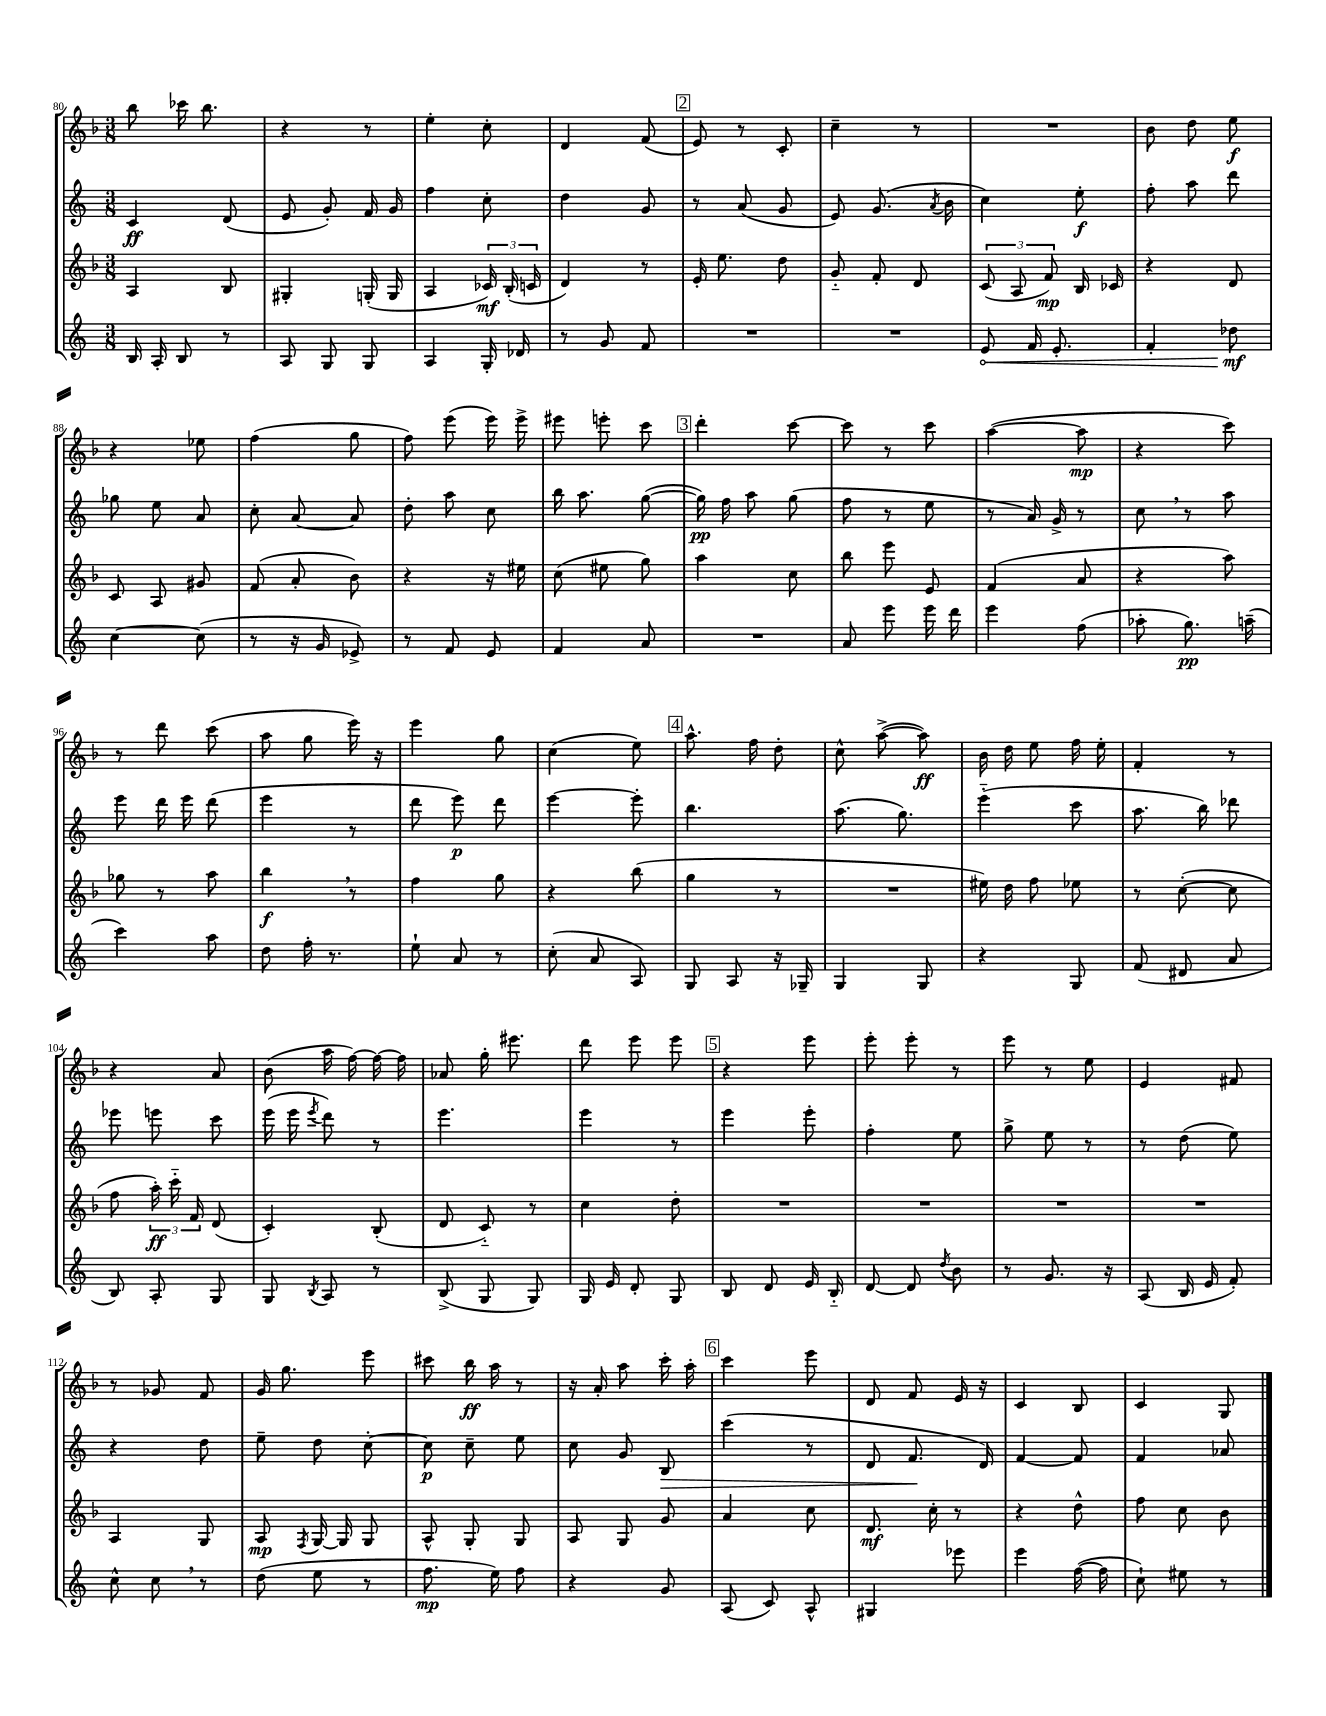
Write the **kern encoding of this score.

**kern	**dynam	**kern	**dynam	**kern	**dynam	**kern	**dynam
*part4	*part4	*part3	*part3	*part2	*part2	*part1	*part1
*staff4	*staff4	*staff3	*staff3	*staff2	*staff2	*staff1	*staff1
*clefG2	*	*clefG2	*	*clefG2	*	*clefG2	*
*k[]	*	*k[b-]	*	*k[]	*	*k[b-]	*
*M3/8	*	*M3/8	*	*M3/8	*	*M3/8	*
=80	=80	=80	=80	=80	=80	=80	=80
16B/	.	4A/	.	4c/	ff	8bb-\	.
16A'/	.	.	.	.	.	.	.
8B/	.	.	.	.	.	16ccc-X\	.
.	.	.	.	.	.	8.bb-\	.
8r	.	8B-/	.	(8d/	.	.	.
=81	=81	=81	=81	=81	=81	=81	=81
8A/	.	4G#X'/	.	8e/	.	4r	.
8G/	.	.	.	8g'/)	.	.	.
8G/	.	(16Gn'/	.	16f/	.	8r	.
.	.	16G/	.	16g/	.	.	.
=82	=82	=82	=82	=82	=82	=82	=82
4A/	.	4A/	.	4ff\	.	4ee'\	.
16G'/	.	24c-X/)	mf	8cc'\	.	8cc'\	.
.	.	(24B-'/	.	.	.	.	.
16d-X/	.	.	.	.	.	.	.
.	.	24cn/	.	.	.	.	.
=83	=83	=83	=83	=83	=83	=83	=83
8r	.	4d/)	.	4dd\	.	4d/	.
8g/	.	.	.	.	.	.	.
8f/	.	8r	.	8g/	.	(8f/	.
!!LO:REH:place=s1:t=2
=84	=84	=84	=84	=84	=84	=84	=84
4.r	.	16e'/	.	8r	.	8e/)	.
.	.	8.ee\	.	.	.	.	.
.	.	.	.	(8a/	.	8r	.
.	.	8dd\	.	8g/	.	8c'/	.
=85	=85	=85	=85	=85	=85	=85	=85
4.r	.	8g/	.	8e/)	.	4cc~\	.
.	.	8f'/	.	(8.g/	.	.	.
.	.	8d/	.	.	.	8r	.
.	.	.	.	8qa/	.	.	.
.	.	.	.	16b\	.	.	.
=86	=86	=86	=86	=86	=86	=86	=86
!	!LO:HP:b	!	!	!	!	!	!
8e/	<	(12c/	.	4cc\)	.	4.r	.
.	.	12A/	.	.	.	.	.
16f/	.	.	.	.	.	.	.
.	.	12f/)	mp	.	.	.	.
8.e'/	.	.	.	.	.	.	.
.	.	16B-/	.	8ee'\	f	.	.
.	.	16c-X/	.	.	.	.	.
=87	=87	=87	=87	=87	=87	=87	=87
4f'/	.	4r	.	8ff'\	.	8b-\	.
.	.	.	.	8aa\	.	8dd\	.
8dd-X\	mf	8d/	.	8ddd\	.	8ee\	f
.	[	.	.	.	.	.	.
!!LO:LB:g=z
=88	=88	=88	=88	=88	=88	=88	=88
[4cc\	.	8c/	.	8gg-X\	.	4r	.
.	.	8A/	.	8ee\	.	.	.
(8cc\]	.	8g#X/	.	8a/	.	8ee-X\	.
=89	=89	=89	=89	=89	=89	=89	=89
8r	.	(8f/	.	8cc'\	.	(4ff\	.
16r	.	8a'/	.	[8a/	.	.	.
16g/	.	.	.	.	.	.	.
8e-X^/)	.	8b-\)	.	8a/]	.	8gg\	.
=90	=90	=90	=90	=90	=90	=90	=90
8r	.	4r	.	8dd'\	.	8ff\)	.
8f/	.	.	.	8aa\	.	(8eee\	.
8e/	.	16r	.	8cc\	.	16eee\)	.
.	.	16ee#X\	.	.	.	16eee^\	.
=91	=91	=91	=91	=91	=91	=91	=91
4f/	.	(8cc\	.	16bb\	.	8eee#X\	.
.	.	.	.	8.aa\	.	.	.
.	.	8ee#X\	.	.	.	8eeen'\	.
8a/	.	8gg\)	.	([8gg\	.	8ccc\	.
!!LO:REH:place=s1:t=3
=92	=92	=92	=92	=92	=92	=92	=92
4.r	.	4aa\	.	16gg\])	pp	4ddd'\	.
.	.	.	.	16ff\	.	.	.
.	.	.	.	8aa\	.	.	.
.	.	8cc\	.	(8gg\	.	[8ccc\	.
=93	=93	=93	=93	=93	=93	=93	=93
8a/	.	8bb-\	.	8ff\	.	8ccc\]	.
8eee\	.	8eee\	.	8r	.	8r	.
16eee\	.	8e/	.	8ee\	.	8ccc\	.
16ddd\	.	.	.	.	.	.	.
=94	=94	=94	=94	=94	=94	=94	=94
4eee\	.	(4f/	.	8r	.	([4aa\	.
.	.	.	.	16a/)	.	.	.
.	.	.	.	16g^/	.	.	.
(8ff\	.	8a/	.	8r	.	8aa\]	mp
=95	=95	=95	=95	=95	=95	=95	=95
8aa-X'\	.	4r	.	8cc,\	.	4r	.
8.gg\)	pp	.	.	8r	.	.	.
.	.	8aa\)	.	8aa\	.	8ccc\)	.
(16aan~\	.	.	.	.	.	.	.
!!LO:LB:g=z
=96	=96	=96	=96	=96	=96	=96	=96
4ccc\)	.	8gg-X\	.	8eee\	.	8r	.
.	.	8r	.	16ddd\	.	8ddd\	.
.	.	.	.	16eee\	.	.	.
8aa\	.	8aa\	.	(8ddd\	.	(8ccc\	.
=97	=97	=97	=97	=97	=97	=97	=97
8dd\	.	4bb-,\	f	4eee\	.	8aa\	.
16ff'\	.	.	.	.	.	8gg\	.
8.r	.	.	.	.	.	.	.
.	.	8r	.	8r	.	16eee\)	.
.	.	.	.	.	.	16r	.
=98	=98	=98	=98	=98	=98	=98	=98
8ee`\	.	4ff\	.	8ddd\	.	4eee\	.
8a/	.	.	.	8eee\)	p	.	.
8r	.	8gg\	.	8ddd\	.	8gg\	.
=99	=99	=99	=99	=99	=99	=99	=99
(8cc'\	.	4r	.	[4eee\	.	(4cc\	.
8a/	.	.	.	.	.	.	.
8A/)	.	(8bb-\	.	8eee'\]	.	8ee\)	.
!!LO:REH:place=s1:t=4
=100	=100	=100	=100	=100	=100	=100	=100
8G/	.	4gg\	.	4.bb\	.	8.aa^^\	.
8A/	.	.	.	.	.	.	.
.	.	.	.	.	.	16ff\	.
16r	.	8r	.	.	.	8dd'\	.
16G-X~/	.	.	.	.	.	.	.
=101	=101	=101	=101	=101	=101	=101	=101
4G/	.	4.r	.	(8.aa\	.	8cc^^\	.
.	.	.	.	.	.	([8aa^\	.
.	.	.	.	8.gg\)	.	.	.
8G/	.	.	.	.	.	8aa\])	ff
=102	=102	=102	=102	=102	=102	=102	=102
4r	.	16ee#X\)	.	(4eee\	.	16b-\	.
.	.	16dd\	.	.	.	16dd\	.
.	.	8ff\	.	.	.	8ee\	.
8G/	.	8ee-X\	.	8ccc\	.	16ff\	.
.	.	.	.	.	.	16ee'\	.
=103	=103	=103	=103	=103	=103	=103	=103
(8f/	.	8r	.	8.aa\	.	4f'/	.
8d#X/	.	([8cc'\	.	.	.	.	.
.	.	.	.	16bb\)	.	.	.
8a/	.	8cc\]	.	8ddd-X\	.	8r	.
!!LO:LB:g=z
=104	=104	=104	=104	=104	=104	=104	=104
8B/)	.	8ff\	.	8eee-X\	.	4r	.
8A'/	.	24aa'\)	ff	8eeen\	.	.	.
.	.	24ccc\	.	.	.	.	.
.	.	24f/	.	.	.	.	.
8G/	.	(8d/	.	8ccc\	.	8a/	.
=105	=105	=105	=105	=105	=105	=105	=105
8G/	.	4c'/)	.	(16eee\	.	(8b-\	.
.	.	.	.	16eee\	.	.	.
8qB/	.	.	.	8qeee/	.	.	.
8A/	.	.	.	8ddd\)	.	16aa\	.
.	.	.	.	.	.	[16ff\)	.
8r	.	(8B-'/	.	8r	.	16ff\_	.
.	.	.	.	.	.	16ff\]	.
=106	=106	=106	=106	=106	=106	=106	=106
(8B^/	.	8d/	.	4.eee\	.	8a-X/	.
8G/	.	8c/)	.	.	.	16gg'\	.
.	.	.	.	.	.	8.eee#X\	.
8G/)	.	8r	.	.	.	.	.
=107	=107	=107	=107	=107	=107	=107	=107
16G/	.	4cc\	.	4eee\	.	8ddd\	.
16e/	.	.	.	.	.	.	.
8d'/	.	.	.	.	.	8eee\	.
8G/	.	8dd'\	.	8r	.	8eee\	.
!!LO:REH:place=s1:t=5
=108	=108	=108	=108	=108	=108	=108	=108
8B/	.	4.r	.	4eee\	.	4r	.
8d/	.	.	.	.	.	.	.
16e/	.	.	.	8eee'\	.	8eee\	.
16B/	.	.	.	.	.	.	.
=109	=109	=109	=109	=109	=109	=109	=109
[8d/	.	4.r	.	4ff'\	.	8eee'\	.
8d/]	.	.	.	.	.	8eee'\	.
8qdd/	.	.	.	.	.	.	.
8b\	.	.	.	8ee\	.	8r	.
=110	=110	=110	=110	=110	=110	=110	=110
8r	.	4.r	.	8gg^\	.	8eee\	.
8.g/	.	.	.	8ee\	.	8r	.
.	.	.	.	8r	.	8ee\	.
16r	.	.	.	.	.	.	.
=111	=111	=111	=111	=111	=111	=111	=111
(8A/	.	4.r	.	8r	.	4e/	.
16B/	.	.	.	(8dd\	.	.	.
16e/	.	.	.	.	.	.	.
8f'/)	.	.	.	8ee\)	.	8f#X/	.
!!LO:LB:g=z
=112	=112	=112	=112	=112	=112	=112	=112
8cc^^\	.	4A/	.	4r	.	8r	.
8cc,\	.	.	.	.	.	8g-X/	.
8r	.	8G/	.	8dd\	.	8f/	.
=113	=113	=113	=113	=113	=113	=113	=113
(8dd\	.	8A/	mp	8ee~\	.	16g/	.
.	.	.	.	.	.	8.gg\	.
.	.	8qF/	.	.	.	.	.
8ee\	.	[16G/	.	8dd\	.	.	.
.	.	16G/]	.	.	.	.	.
8r	.	8G/	.	[8cc'\	.	8eee\	.
=114	=114	=114	=114	=114	=114	=114	=114
8.ff\	mp	8A^^/	.	8cc\]	p	8ccc#X\	.
.	.	8G'/	.	8cc~\	.	16bb-\	ff
16ee\)	.	.	.	.	.	16aa\	.
8ff\	.	8G/	.	8ee\	.	8r	.
=115	=115	=115	=115	=115	=115	=115	=115
4r	.	8A/	.	8cc\	.	16r	.
.	.	.	.	.	.	16a'/	.
.	.	8G/	.	8g/	.	8aa\	.
!	!	!	!	!	!LO:HP:b	!	!
8g/	.	8g/	.	8B/	>	16ccc'\	.
.	.	.	.	.	.	16aa'\	.
!!LO:REH:place=s1:t=6
=116	=116	=116	=116	=116	=116	=116	=116
(8A/	.	4a/	.	(4ccc\	.	4ccc\	.
8c/)	.	.	.	.	.	.	.
8A^^/	.	8cc\	.	8r	.	8eee\	.
=117	=117	=117	=117	=117	=117	=117	=117
4G#X/	.	8.d/	mf	8d/	.	8d/	.
.	.	.	.	8.f/	.	8f/	.
.	.	16cc'\	.	.	.	.	.
8eee-X\	.	8r	.	.	.	16e/	.
.	.	.	.	16d/)	]	16r	.
=118	=118	=118	=118	=118	=118	=118	=118
4eee\	.	4r	.	[4f/	.	4c/	.
([16ff\	.	8dd^^\	.	8f/]	.	8B-/	.
16ff\]	.	.	.	.	.	.	.
=119	=119	=119	=119	=119	=119	=119	=119
8cc`\)	.	8ff\	.	4f/	.	4c/	.
8ee#X\	.	8cc\	.	.	.	.	.
8r	.	8b-\	.	8a-X/	.	8G/	.
==	==	==	==	==	==	==	==
*-	*-	*-	*-	*-	*-	*-	*-
